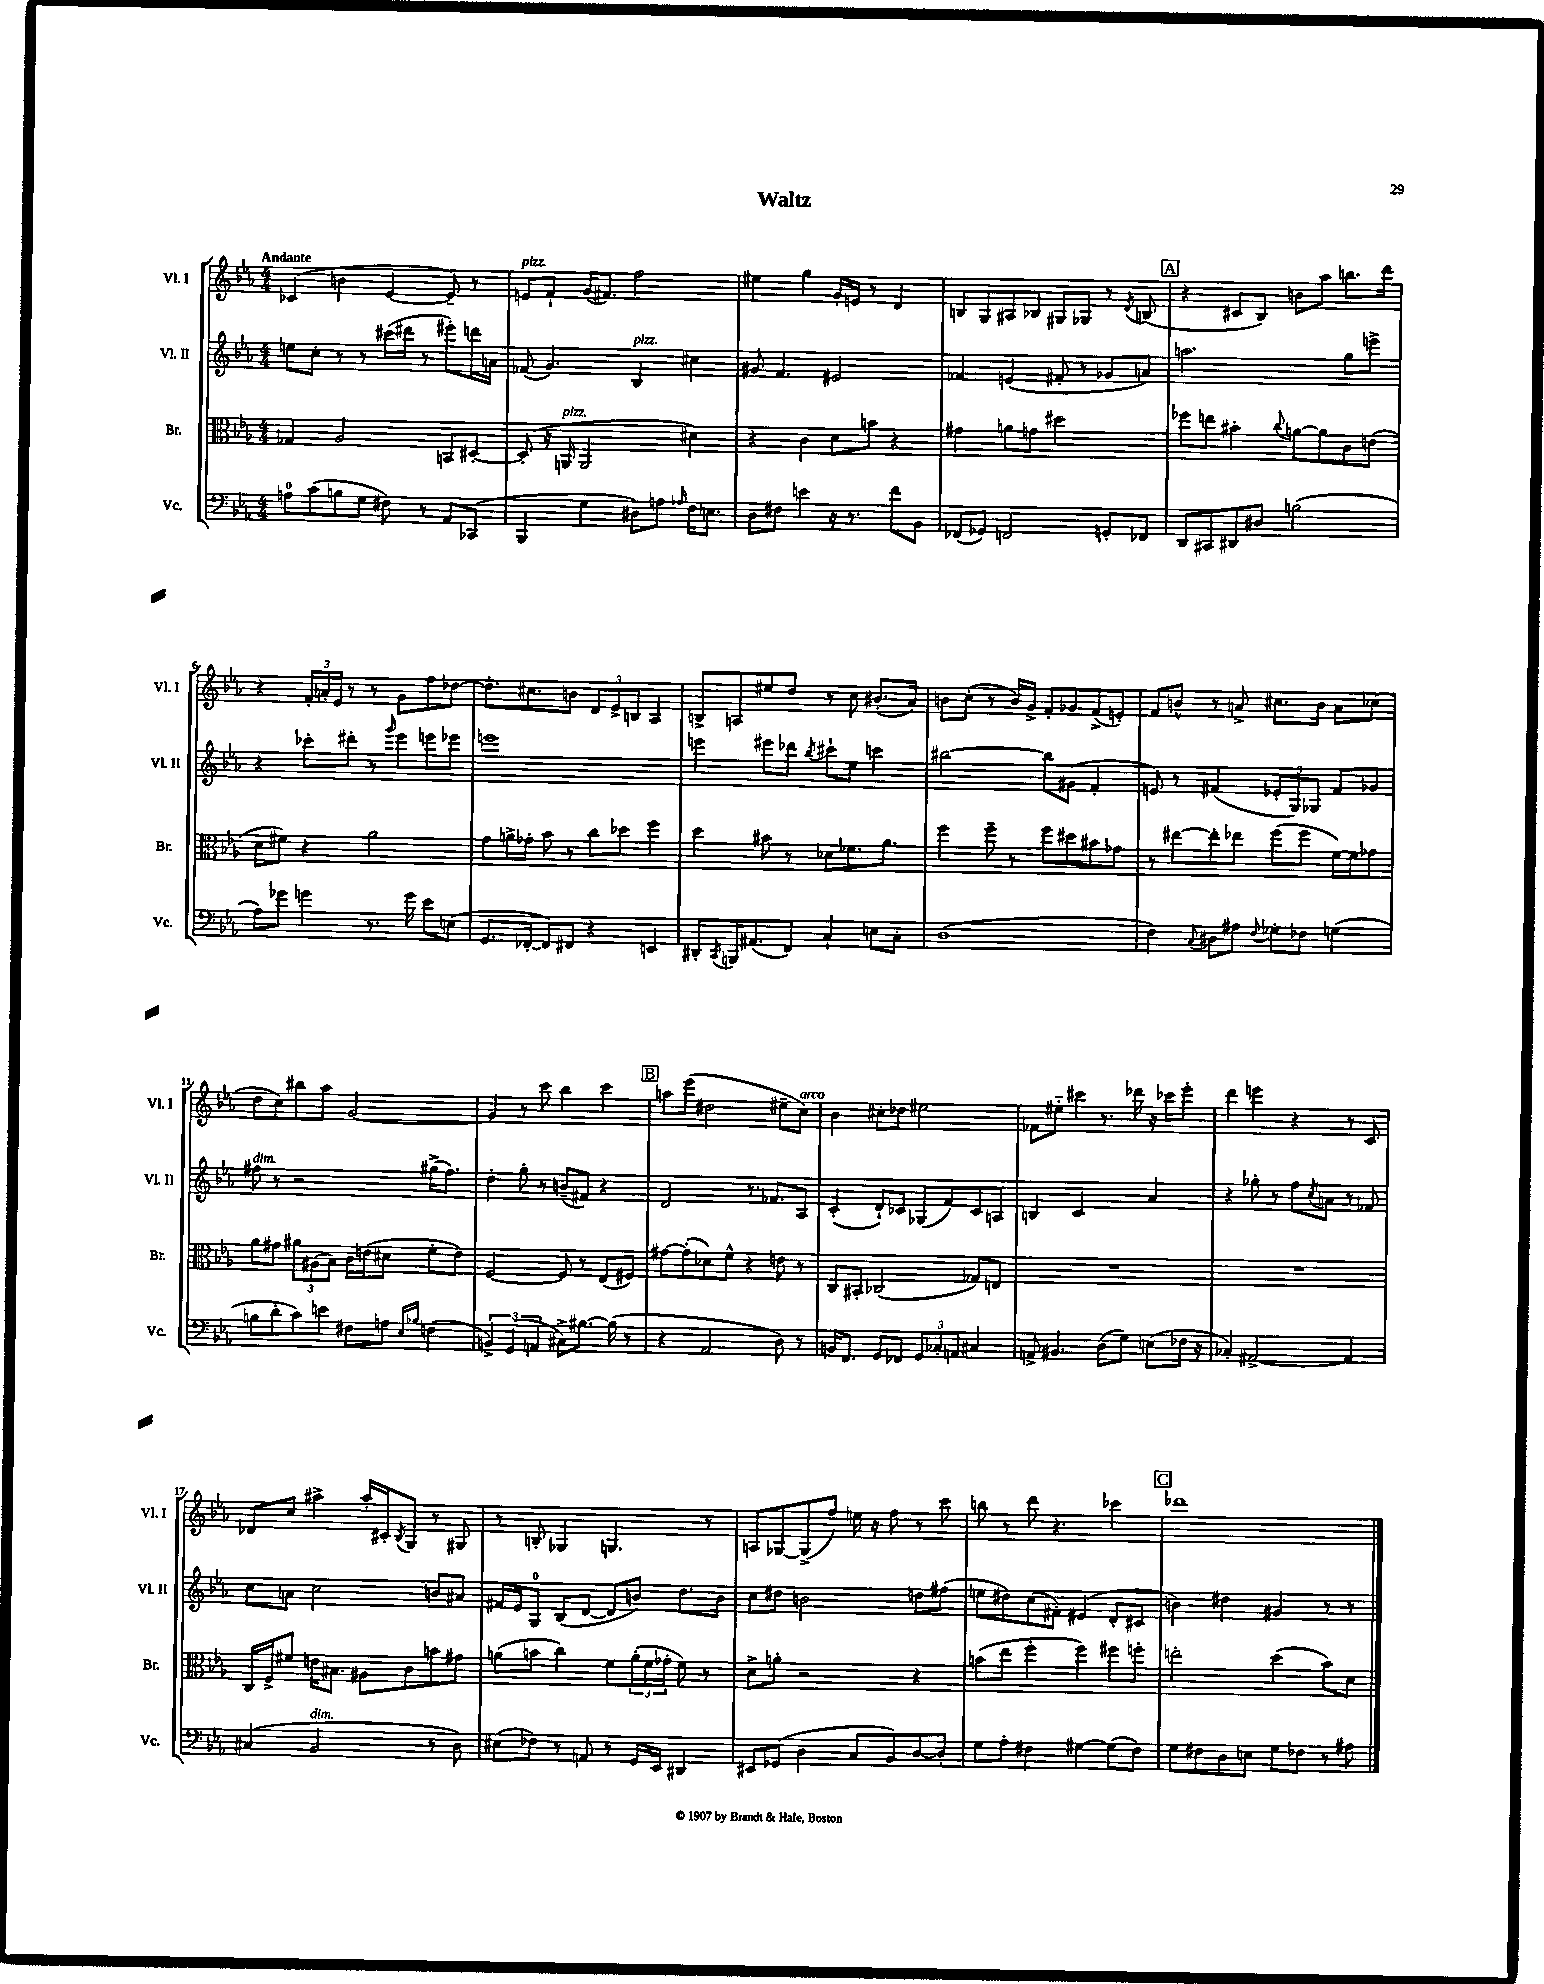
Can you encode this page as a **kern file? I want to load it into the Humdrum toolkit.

**kern	**kern	**kern	**kern
*staff4	*staff3	*staff2	*staff1
*clefF4	*clefC3	*clefG2	*clefG2
*k[b-e-a-]	*k[b-e-a-]	*k[b-e-a-]	*k[b-e-a-]
*M4/4	*M4/4	*M4/4	*M4/4
8A\L	4G-/	8ee\L	(4c-/
(8c\	.	8cc'\J	.
8B\	2A-/	8r	4b\
8G\J	.	8r	.
8F#\)	.	(16ccc#\LL	[4e-/
.	.	16ddd#\JJ	.
8r	.	8r	.
8AA-/L	8BB/L	8eee#'\L)	8e-~/])
(8CC-/J	[8D#'/J	16ddd\L	8r
.	.	16a\JJ	.
=	=	=	=
4BBB-/	(8D#'/]	(8f-/	8e/L
.	16r	4.g/)	8f`/J
.	16AA/	.	.
4G\	2AA/	.	(16g/LK
.	.	.	8.f#/J)
8D#\L)	.	4B-/	2ff\
8A\J	.	.	.
16qqA-/	.	.	.
16F\LK	4d#\)	4cc#\	.
8.E\J	.	.	.
=	=	=	=
8D\L	4r	8g#/	4ee#\
8F#\J	.	4.f/	.
4e\	4c\	.	4gg\
16r	8d\L	2e#/	16g'/LL
8.r	.	.	16e/JJ
.	8b\J	.	8r
8f\L	4r	.	4d/
8BB-\J	.	.	.
=	=	=	=
(8FF-/L	4g#\	4f-/	8B/L
8GG-/J)	.	.	8G/
2FF/	8a\L	(4e/	8A#/
.	8g\J	.	8B-/J
.	2dd#\	8f#'/	8G#/L
.	.	8r	8G-/J
8GG'/L	.	8g-/L	8r
.	.	.	8qd/
8FF-/J	.	8a/J)	(8B/
=	=	=	=
8DD/L	8ff-\L	2.aa\	4r
8CC#/	8ee\J	.	.
8DD#/	4b#'\	.	8c#/L
8D#/J	.	.	8B-/J)
.	8qqcc/	.	.
(2B\	[8a\L	.	8b\L
.	8a\]	.	8aa-\J
.	8c\	8gg\L	8.bb\L
.	(8e\J	8eee^\J	.
.	.	.	16ddd\Jk
=	=	=	=
8A-\L)	8d\L	4r	4r
8g-\J	8f#\J)	.	.
4g\	4r	8ccc-'\L	24f'/LL
.	.	.	24a'/
.	.	.	24e-/JJ
.	.	8ddd#'\J	8r
8.r	2a-\	8r	8r
.	.	16qqggg/	.
.	.	8eee-\L	8g\L
16g\	.	.	.
8e-\L	.	8eee\	8ff\
(8E\J	.	8eee-\J	[8dd-\J
=	=	=	=
8.GG/L	8g\L	1eee	8.dd-'\]L
.	16a^\L	.	.
[16FF-'/Jk	16g-'\JJ	.	8.cc#\
8FF-/]L)	8b-\	.	.
8FF#/J	8r	.	8b\J
4r	8cc\L	.	12d/L
.	.	.	12e-^/
.	8dd-\J	.	.
.	.	.	12B/J
4EE/	4ff\	.	4A-/
=	=	=	=
8DD#'/L	4dd\	4eee\	8B^/L
8qCC/	.	.	.
16BBB/K	.	.	8A/
(8.AA#/	.	.	.
.	8b#\	8eee#\L	8ee#/
8FF/J)	8r	8ddd-\J	8dd/J
.	.	8qbb-/	.
4C`/	8d-\L	8ccc#`\L	8r
.	8.f-\	8ee-\J	8cc\
8E\L	.	4ccc\	(8.b#'/L
.	8.a-\J	.	.
8C'\J	.	.	.
.	.	.	16a-/Jk)
=	=	=	=
(1D	4ff\	[2bb#\	8b\L
.	.	.	(8cc'\J
.	8ff~\	.	8r
.	8r	.	16b/LL)
.	.	.	16g^/JJ
.	8ff\L	8bb#\]L	8f'/L
.	8dd#\	(8g#\J	8g-/
.	8b#\	4f'/	(8f^/
.	8g-\J	.	8e'/J)
=	=	=	=
4F\)	8r	8e/)	8f/L
.	[8ee#\L	8r	8b^^/J
8qqC/	.	.	.
8D#\L	8ee#'\]	(4f#/	8r
8A#\J	8ee-\J	.	8a^/
8qqF/	.	.	.
8G-'\L	(8ff\L	12e-'/L	8.cc#\L
.	.	12G/)	.
8F-\J	8ff\J	.	.
.	.	12G-/J	.
.	.	.	16b\Jk
(4G\	[16f\LL)	8f#/L	8a\L
.	16f\]J	.	.
.	8g-\J	8g-/J	(8cc-\J
=	=	=	=
8B\L	8a-\L	8ff#\	8dd\L
8d'\	8g#\J	8r	8cc\)
8c\)	12a#\L	2r	8bb#\
.	(12A#\	.	.
8e\J	.	.	8aa-\J
.	12B-\J)	.	.
8F#\L	16c\LL	.	[2g/
.	(16e\J	.	.
8A\J	8d#\J	.	.
16qqE-/LL	.	.	.
16qqB-/JJ	.	.	.
(4F\	8f'\L	(16gg#^\LK	.
.	.	8.ff#\J)	.
.	8e\J)	.	.
=	=	=	=
6BB^/)	[2F/	4dd'\	4g/]
(6GG/	.	.	.
.	.	8gg'\	8r
6AA/	.	.	.
.	.	8r	8ccc\
8C#^\L)	8F/]	(8b~/L	4bb-\
[8.B#\J	8r	8f#/J)	.
.	(8E-/L	4r	4ccc\
(16B#\]	.	.	.
8r	8F#/J)	.	.
=	=	=	=
4r	[8g#\L	2d/	8aa\L
.	(8g#'\]	.	(8eee-\J
2AA-/	8d-\)	.	2dd#\
.	8f^^\J	.	.
.	4r	8.r	.
.	.	8.f-/L	.
8D\)	8e\	.	8ee#~\L
8r	8r	8A-/J	8cc\J)
=	=	=	=
16BB/LK	8C/L	(4c'/	4b-\
8.FF/J	.	.	.
.	8BB#'/J	.	.
8GG/L	(2C-/	8d`/L)	8cc#'\L
8FF-/J	.	8c-/J	8dd-\J
12GG/L	.	(8G-/L	2ee#\
12C-'/	.	.	.
.	.	8f/)	.
12AA/J	.	.	.
4C#/	8G-/L)	8c-/	.
.	8E/J	8A/J	.
=	=	=	=
8AA^/	1r	4B/	8f-\L
4.BB#/	.	.	8ee#'~\J
.	.	2c/	4ccc#\
(8D\L	.	.	8.r
8G\J)	.	.	.
.	.	.	16ddd-\
(8E\L	.	4a-/	16r
.	.	.	16ccc-\LK
16F-\Jk	.	.	8eee-'\J
16r	.	.	.
=	=	=	=
4C-'/)	1r	4r	4ddd\
[2AA#^/	.	8gg-'\	4eee\
.	.	8r	.
.	.	8ff\L	4r
.	.	8qcc/	.
.	.	8a\J	.
4AA#/]	.	8r	8r
.	.	8f-/	8c/
=	=	=	=
(4C#/	16C/LL	8cc\L	8d-/L
.	16F^/J	.	.
.	8f#/J	8a\J	8cc/J
2BB-/	16e\LK	2cc\	4aa#^\
.	8.B#\J	.	.
.	8A#\L	.	16aa#'/LL
.	.	.	16c#'/J
.	.	.	8qB-/
.	8c\	.	8G/J
8r	8b\	8b/L	8r
8D\)	8g#\J	8a#/J	8G#/
=	=	=	=
(8E#\L	(8a\L	16f#/LL	8r
.	.	16e-/J	.
8F-\J)	8b\J	8G/J	8B'/
8r	4cc\)	(8B-/L	4G-/
8AA/	.	[8d/J	.
8r	8f\L	8d/]L	4.G/
16GG/LL	(24a'\L	8b/J)	.
.	24f\	.	.
16EE-/JJ	.	.	.
.	24g-'\JJ	.	.
4DD#/	8f\)	8.dd\L	.
.	8r	.	8r
.	.	16b\Jk	.
=	=	=	=
8EE#/L	8d^\L	8cc\L	8A/L
(8GG-/J	8a'\J	8dd#\J	[8G-/
4D\	2r	2b\	(8G-^/]
.	.	.	8ff/J)
8C/L	.	.	16ee\
.	.	.	16r
8BB-/)	.	.	8ff\
[8D/	4r	8dd\L	8r
8D'/]J	.	(8ff#\J	8ccc\
=	=	=	=
8G\L	(8b\L	8ee\L	8bb\
8A-'\J	8ee-\J	8dd#\)	8r
4F#\	4ff'\	(8cc\	8ddd\
.	.	8f#'\J)	4.r
[4G#\	4ff\)	(4e#/	.
(8G#\]L	8ff#\L	8d'/L	4ccc-\
8F#\J)	8ff'\J	8c#/J	.
=	=	=	=
8G\L	2ee'\	4b\)	1ddd-
8F#\	.	.	.
8D\	.	4dd#\	.
8E\J	.	.	.
8G\L	(4dd\	4g#/	.
8F-\J	.	.	.
8r	8b-\L)	8r	.
8A#\	8d\J	8r	.
==	==	==	==
*-	*-	*-	*-
